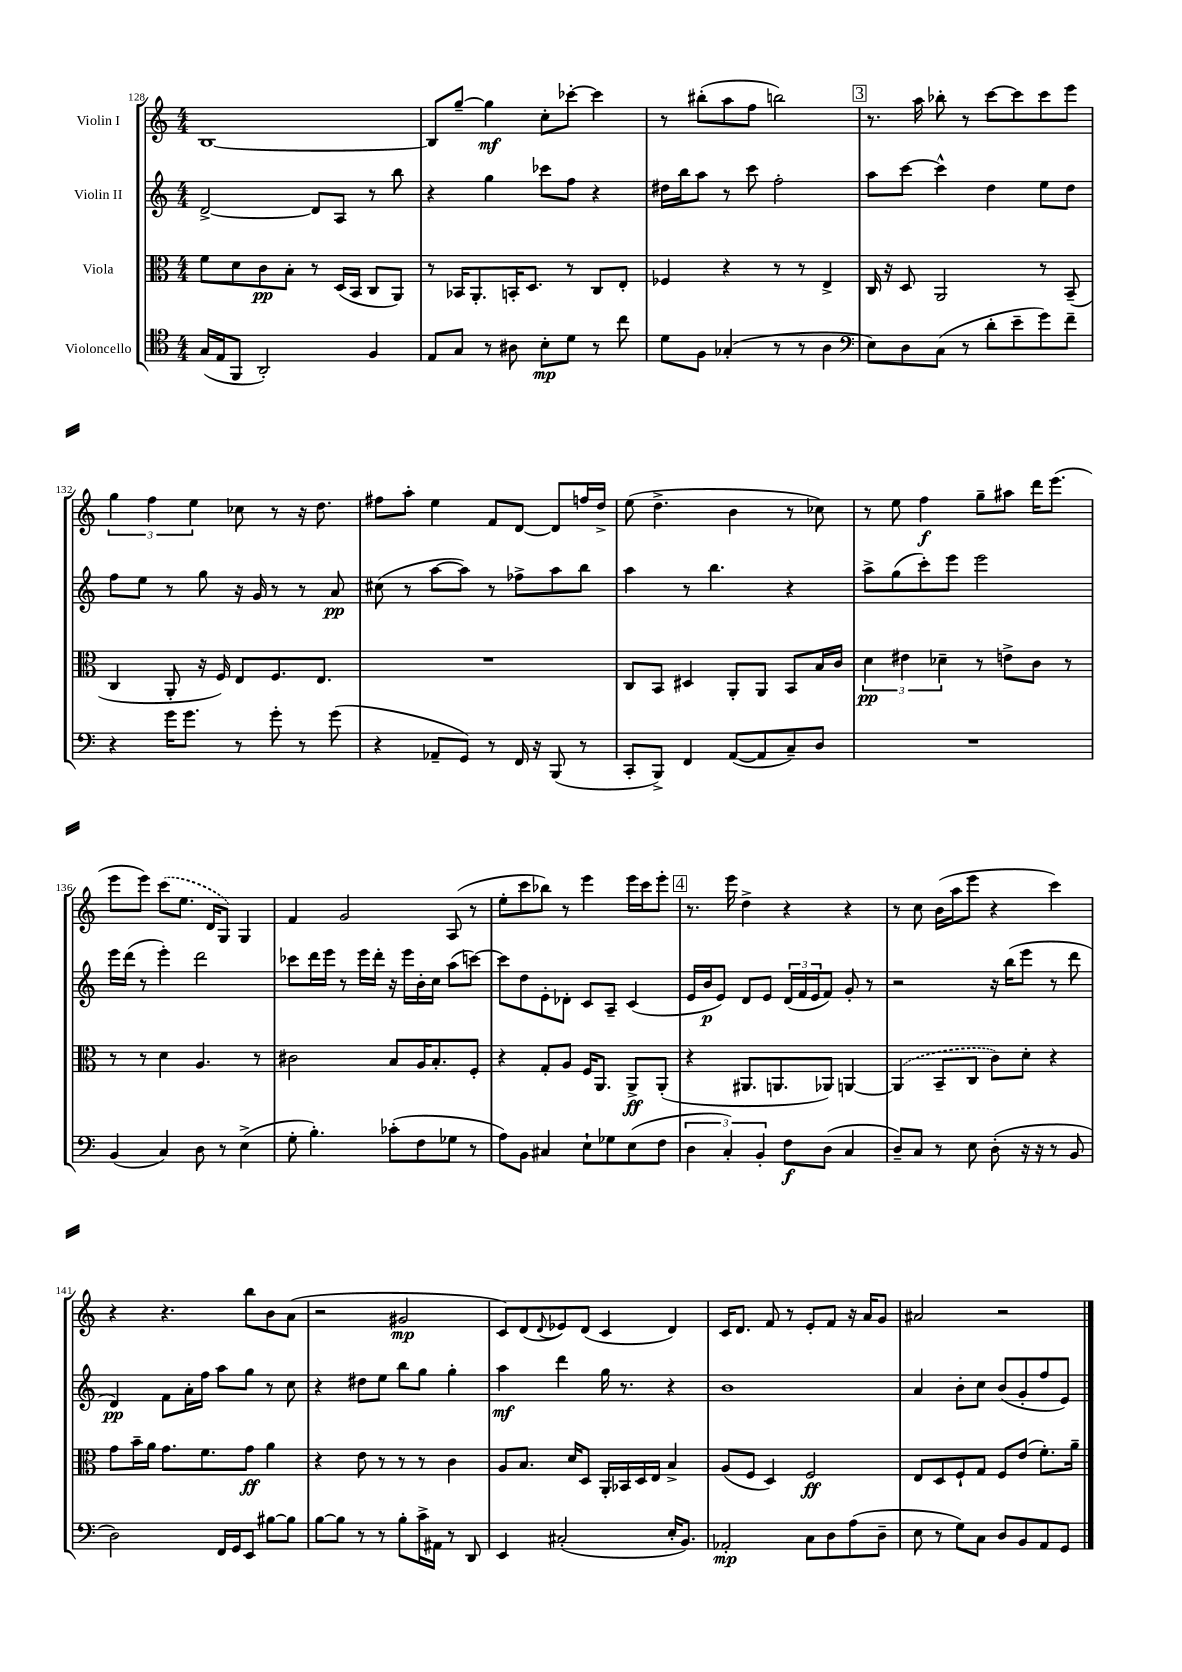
<<
\new StaffGroup <<
\new Staff = "s0" \with { instrumentName = "Violin I" } {
    \clef treble \key c \major \numericTimeSignature \time 4/4
    b1~ |
    b8 g''8~-- g''4\mf c''8-. ces'''8~-. ces'''4 |
    r8 bis''8-.( a''8 f''8 b''2) |
    \mark \markup { \box "3" } r8. a''16 bes''8-. r8 c'''8~ c'''8 c'''8 e'''8 |
    \tuplet 3/2 { g''4 f''4 e''4 } ces''8 r8 r16 d''8. |
    fis''8 a''8-. e''4 f'8 d'8~ d'8 f''16 d''16-> |
    e''8( d''4.-> b'4 r8 ces''8) |
    r8 e''8 f''4\f g''8-- ais''8 d'''16 e'''8.( |
    e'''8 e'''8) \once \slurDashed c'''8( e''8. d'16 g8) g4 |
    f'4 g'2 a8( r8 |
    e''8-. c'''8 bes''8) r8 e'''4 e'''16 c'''16 e'''8-. |
    \mark \markup { \box "4" } r8. e'''16 d''4-> r4 r4 |
    r8 c''8 b'16( a''16 e'''8 r4 c'''4) |
    r4 r4. b''8 b'8 a'8( |
    r2 gis'2\mp |
    c'8) d'8( \appoggiatura { d'8 } ees'8) d'8( c'4 d'4) |
    c'16 d'8. f'8 r8 e'8-. f'8 r16 a'16 g'8 |
    ais'2 r2 \bar "|." |
}
\new Staff = "s1" \with { instrumentName = "Violin II" } {
    \clef treble \key c \major \numericTimeSignature \time 4/4
    d'2~-> d'8 a8 r8 b''8 |
    r4 g''4 ces'''8 f''8 r4 |
    dis''16 b''16 a''8 r8 c'''8 f''2-. |
    \mark \markup { \box "3" } a''8 c'''8~ c'''4-^ d''4 e''8 d''8 |
    f''8 e''8 r8 g''8 r16 g'16 r8 r8 a'8\pp |
    cis''8( r8 a''8~ a''8) r8 fes''8-> a''8 b''8 |
    a''4 r8 b''4. r4 |
    a''8-> g''8( c'''8-.) e'''8 e'''2 |
    e'''16 d'''16( r8 e'''4-.) d'''2 |
    ces'''8 d'''16 e'''16 r8 e'''16 d'''16-. r16 e'''16 b'16-. c''16 a''8( c'''8~) |
    c'''8 d''8 e'8-. des'8-. c'8 a8-- c'4( |
    \mark \markup { \box "4" } e'16 b'16\p e'8) d'8 e'8 \tuplet 3/2 { d'16( f'16 e'16 } f'8) g'8-. r8 |
    r2 r16 b''16( e'''8 r8 d'''8 |
    d'4\pp) f'8 a'16-. f''16 a''8 g''8 r8 c''8 |
    r4 dis''8 e''8 b''8 g''8 g''4-. |
    a''4\mf d'''4 g''16 r8. r4 |
    b'1 |
    a'4 b'8-. c''8 b'8( g'8-. f''8 e'8) \bar "|." |
}
\new Staff = "s2" \with { instrumentName = "Viola" } {
    \clef alto \key c \major \numericTimeSignature \time 4/4
    f'8 d'8 c'8\pp b8-. r8 d16( b,16 c8 a,8) |
    r8 bes,16 a,8.-. b,16-. d8. r8 c8 e8-. |
    fes4 r4 r8 r8 e4-> |
    \mark \markup { \box "3" } c16 r16 d8 a,2 r8 b,8--( |
    c4 a,8-. r16 f16) e8 f8. e8. |
    R1 |
    c8 b,8 dis4 a,8-. a,8 b,8 b16 c'16 |
    \tuplet 3/2 { d'4\pp eis'4 des'4-- } r8 e'8-> c'8 r8 |
    r8 r8 d'4 a4. r8 |
    cis'2 b8 a16 b8.-. f8-. |
    r4 g8-. a8 f16 a,8. a,8->\ff a,8-.( |
    \mark \markup { \box "4" } r4 ais,8. a,8. aes,8) a,4~ |
    \once \slurDashed a,4( b,8-- c8 c'8) d'8-. r4 |
    g'8 b'16-- a'16 g'8. f'8. g'8\ff a'4 |
    r4 e'8 r8 r8 r8 c'4 |
    a8 b8. d'16 d8 a,16-. bes,16 d16 e16 b4-> |
    a8( f8 d4) f2\ff |
    e8 d8 f8-! g8 f8 e'8( f'8.-.) a'16-- \bar "|." |
}
\new Staff = "s3" \with { instrumentName = "Violoncello" } {
    \clef tenor \key c \major \numericTimeSignature \time 4/4
    g16( e16 f,8 a,2-.) f4 |
    e8 g8 r8 ais8 b8-.\mp d'8 r8 c''8 |
    d'8 f8 ges4-.( r8 r8 a4 |
    \mark \markup { \box "3" } \clef bass e8) d8 c8( r8 d'8-. e'8-- g'8) f'8-- |
    r4 g'16 g'8. r8 g'8-. r8 g'8( |
    r4 aes,8-- g,8) r8 f,16 r16 b,,8( r8 |
    c,8-. b,,8->) f,4 a,8~( a,8 c8--) d8 |
    R1 |
    b,4( c4) d8 r8 e4->( |
    g8-. b4.-.) ces'8-.( f8 ges8 r8 |
    a8) b,8 cis4 e8-! ges8 e8( f8 |
    \mark \markup { \box "4" } \tuplet 3/2 { d4 c4-.) b,4-. } f8\f d8( c4 |
    d8--) c8 r8 e8 d8-.( r16 r16 r8 b,8 |
    d2) f,16 g,16 e,8 bis8~ bis8 |
    b8~ b8 r8 r8 b8-. c'16-> ais,16 r8 d,8 |
    e,4 cis2-.( e16-. b,8.) |
    aes,2-.\mp c8 d8 a8( d8-- |
    e8 r8 g8) c8 d8 b,8 a,8 g,8 \bar "|." |
}
>>
>>
\layout { \context { \Score currentBarNumber = #128 } }
